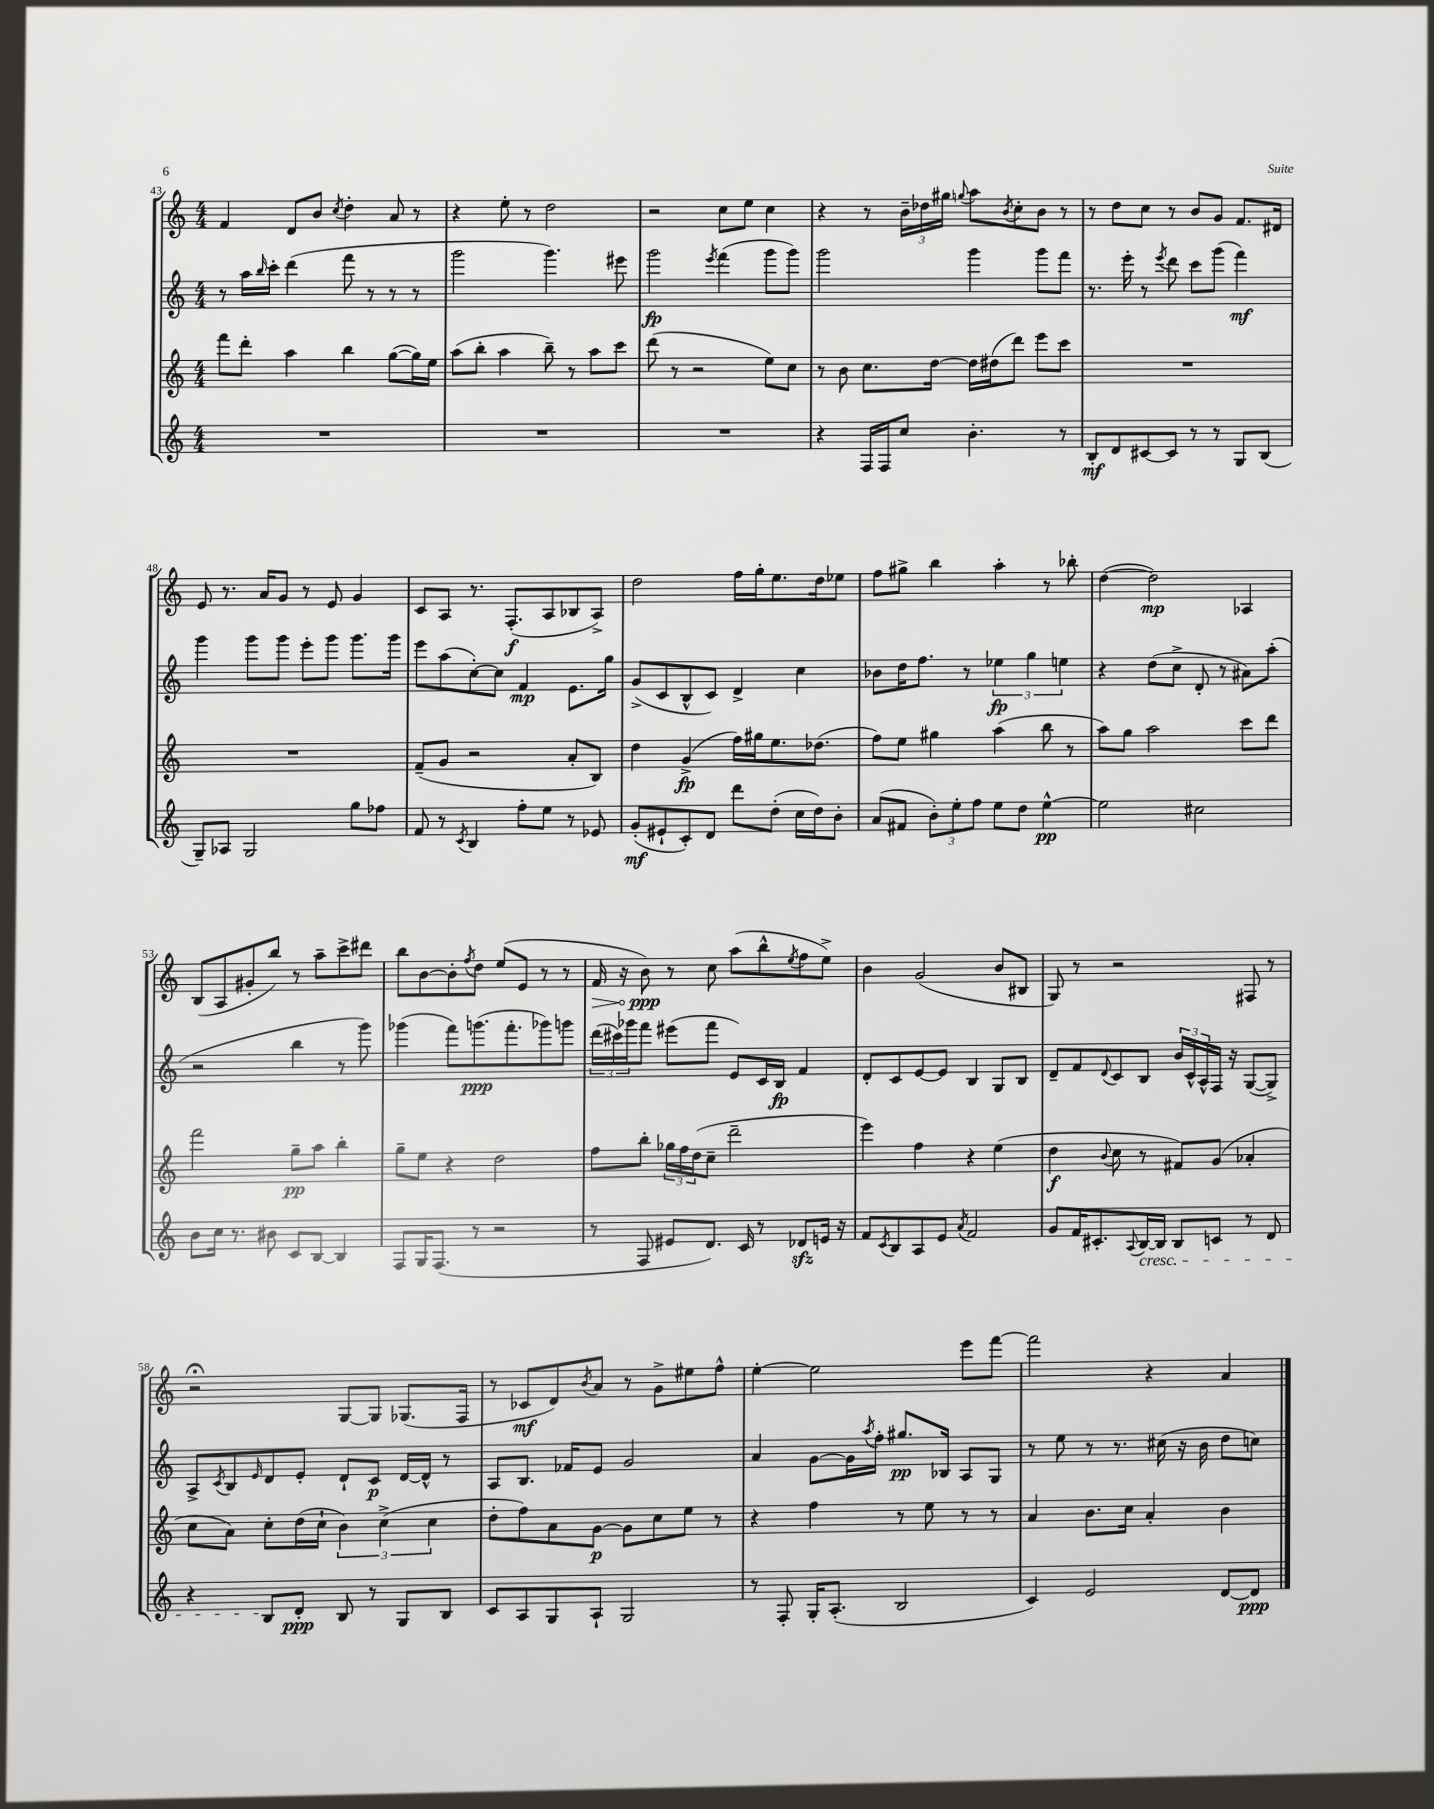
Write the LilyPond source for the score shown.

<<
\new StaffGroup <<
\new Staff = "s0" {
    \clef treble \key c \major \numericTimeSignature \time 4/4
    f'4 d'8 b'8 \acciaccatura { c''8 } d''4-. a'8 r8 |
    r4 e''8-. r8 d''2 |
    r2 c''8 e''8 c''4 |
    r4 r8 \tuplet 3/2 { b'16-- des''16 gis''16 } \appoggiatura { g''8 } a''8 \acciaccatura { b'8 } c''8-. b'8 r8 |
    r8 d''8 c''8 r8 b'8 g'8 f'8. dis'16 |
    e'8 r8. a'16 g'8 r8 e'8 g'4 |
    c'8 a8 r8. f8.-.\f( a8 bes8 a8->) |
    d''2 f''16 g''16-. e''8. d''16 ees''8 |
    f''8 gis''8-> b''4 a''4-. r8 bes''8-. |
    d''4~( d''2\mp) aes4 |
    b8( a8 gis'8-. b''8) r8 a''8-- c'''8-> dis'''8 |
    b''8 b'8~ b'8-. \acciaccatura { f''8 } d''8 e''8( e'8 r8 r8 |
    \once \override Hairpin.circled-tip = ##t f'16\> r16 b'8\ppp\!) r8 c''8 a''8( b''8-^ \acciaccatura { e''8 } f''8 e''8->) |
    b'4 g'2( b'8 bis8 |
    g8) r8 r2 fis8 r8 |
    r2\fermata g8~ g8 ges8.( f16 |
    r8 ces'8\mf d'8) \acciaccatura { b'8 } a'8 r8 g'8-> eis''8 f''8-^ |
    e''4~-. e''2 e'''8 f'''8~ |
    f'''2 r4 a'4 \bar "|." |
}
\new Staff = "s1" {
    \clef treble \key c \major \numericTimeSignature \time 4/4
    r8 a''16 \grace { b''16 } c'''16-. d'''4( f'''8 r8 r8 r8 |
    g'''2 g'''4.) eis'''8 |
    g'''2\fp \acciaccatura { e'''8 } f'''4( g'''8 g'''8) |
    g'''2 g'''4 g'''8 f'''8 |
    r8. e'''16-. r8 \acciaccatura { e'''8 } d'''8 c'''8 g'''8( f'''4\mf) |
    g'''4 g'''8 g'''8 e'''8-. g'''8 g'''8. g'''16 |
    e'''8 a''8( c''8~-.) c''8 f'4\mp e'8. g''16 |
    g'8->( c'8 b8-^ c'8) d'4-> c''4 |
    bes'8 d''16 f''8. r8 \tuplet 3/2 { ees''4\fp g''4 e''4 } |
    r4 d''8( c''8-> d'8-. r8 ais'8) a''8-.( |
    r2 b''4 r8 g'''8) |
    ges'''4( f'''8) g'''8.\ppp( f'''8.-. ges'''8) g'''8 |
    \tuplet 3/2 { d'''16( cis'''16) ges'''16 } f'''8 eis'''8( f'''8 e'8) c'16 b16\fp f'4 |
    d'8-. c'8 e'8~ e'8 b4 g8 b8 |
    d'8-- f'8 \appoggiatura { d'8 } c'8 b8 \tuplet 3/2 { b'16 c'16-^ a16-^ } f16 r16 g8~( g8->) |
    a8-> \acciaccatura { c'8 } b8 \grace { e'16 } d'8 e'8-. d'8-! c'8\p d'16~ d'16-^ r8 |
    a8 b8. fes'16 e'8 g'2 |
    a'4 g'8~ g'16 \acciaccatura { a''8 } f''16-. gis''8.\pp bes16 a8 g8 |
    r8 e''8 r8 r8. cis''16( r16 b'16 d''8 c''8) \bar "|." |
}
\new Staff = "s2" {
    \clef treble \key c \major \numericTimeSignature \time 4/4
    f'''8 d'''8-. a''4 b''4 g''8~( g''16) e''16 |
    a''8( b''8-. a''4 b''8--) r8 a''8 c'''8 |
    d'''8( r8 r2 e''8) c''8 |
    r8 b'8 c''8. d''16~ d''16 dis''16( d'''8) e'''8 c'''8 |
    R1 |
    R1 |
    f'8--( g'8 r2 a'8-. b8) |
    d''4 g'4->\fp( f''16) gis''16 e''8. des''8.( |
    f''8) e''8 gis''4 a''4( b''8 r8 |
    a''8) g''8 a''2 c'''8 d'''8 |
    f'''2 g''8--\pp a''8 b''4-. |
    g''8-- e''8 r4 d''2 |
    f''8 b''8-. \tuplet 3/2 { ges''16 f''16 d''16( } c''8-- d'''2-- |
    e'''4) f''4 r4 e''4( |
    d''4\f \appoggiatura { b'8 } c''8 r8 fis'8) g'8( aes'4-. |
    c''8 a'8) c''8-. d''16( c''16-! \tuplet 3/2 { b'4) c''4->( c''4 } |
    d''8-. f''8) a'8 g'8~\p g'8 c''8 e''8 r8 |
    r4 f''4 r8 e''8 r8 r8 |
    a'4 b'8. c''16 a'4-. b'4 \bar "|." |
}
\new Staff = "s3" {
    \clef treble \key c \major \numericTimeSignature \time 4/4
    R1 |
    R1 |
    R1 |
    r4 f16 f16 c''8 b'4.-. r8 |
    b8-.\mf d'8 cis'8~ cis'8 r8 r8 g8 b8( |
    g8--) aes8 g2 g''8 fes''8 |
    f'8 r8 \acciaccatura { c'8 } b4 f''8-. e''8 r8 ees'8 |
    g'8-.\mf( eis'8-! c'8-.) d'8 d'''8 d''8-.( c''16 d''16) b'8-. |
    a'8( fis'8 \tuplet 3/2 { b'8-.) e''8-. f''8 } e''8 d''8 e''4~-^\pp |
    e''2 cis''2 |
    b'8 c''16 r8. bis'8 c'8 b8~ b4 |
    f8 g16 f8.( r8 r2 |
    r8 f8 eis'8 d'8.) c'16 r8 des'8\sfz e'16 r16 |
    f'8 \acciaccatura { c'8 } b8 a8 e'8 \acciaccatura { a'8 } f'2 |
    g'8 f'16 cis'8.-. \appoggiatura { a8 } b16~\cresc b16 b8 c'8 r8 d'8 |
    r4 b8\! d'8-.\ppp b8 r8 g8 b8 |
    c'8 a8 g8 a8-! g2 |
    r8 f8-. g16-. a8.-.( b2 |
    c'4) e'2 d'8~ d'8\ppp \bar "|." |
}
>>
>>
\layout { \context { \Score currentBarNumber = #43 } }
